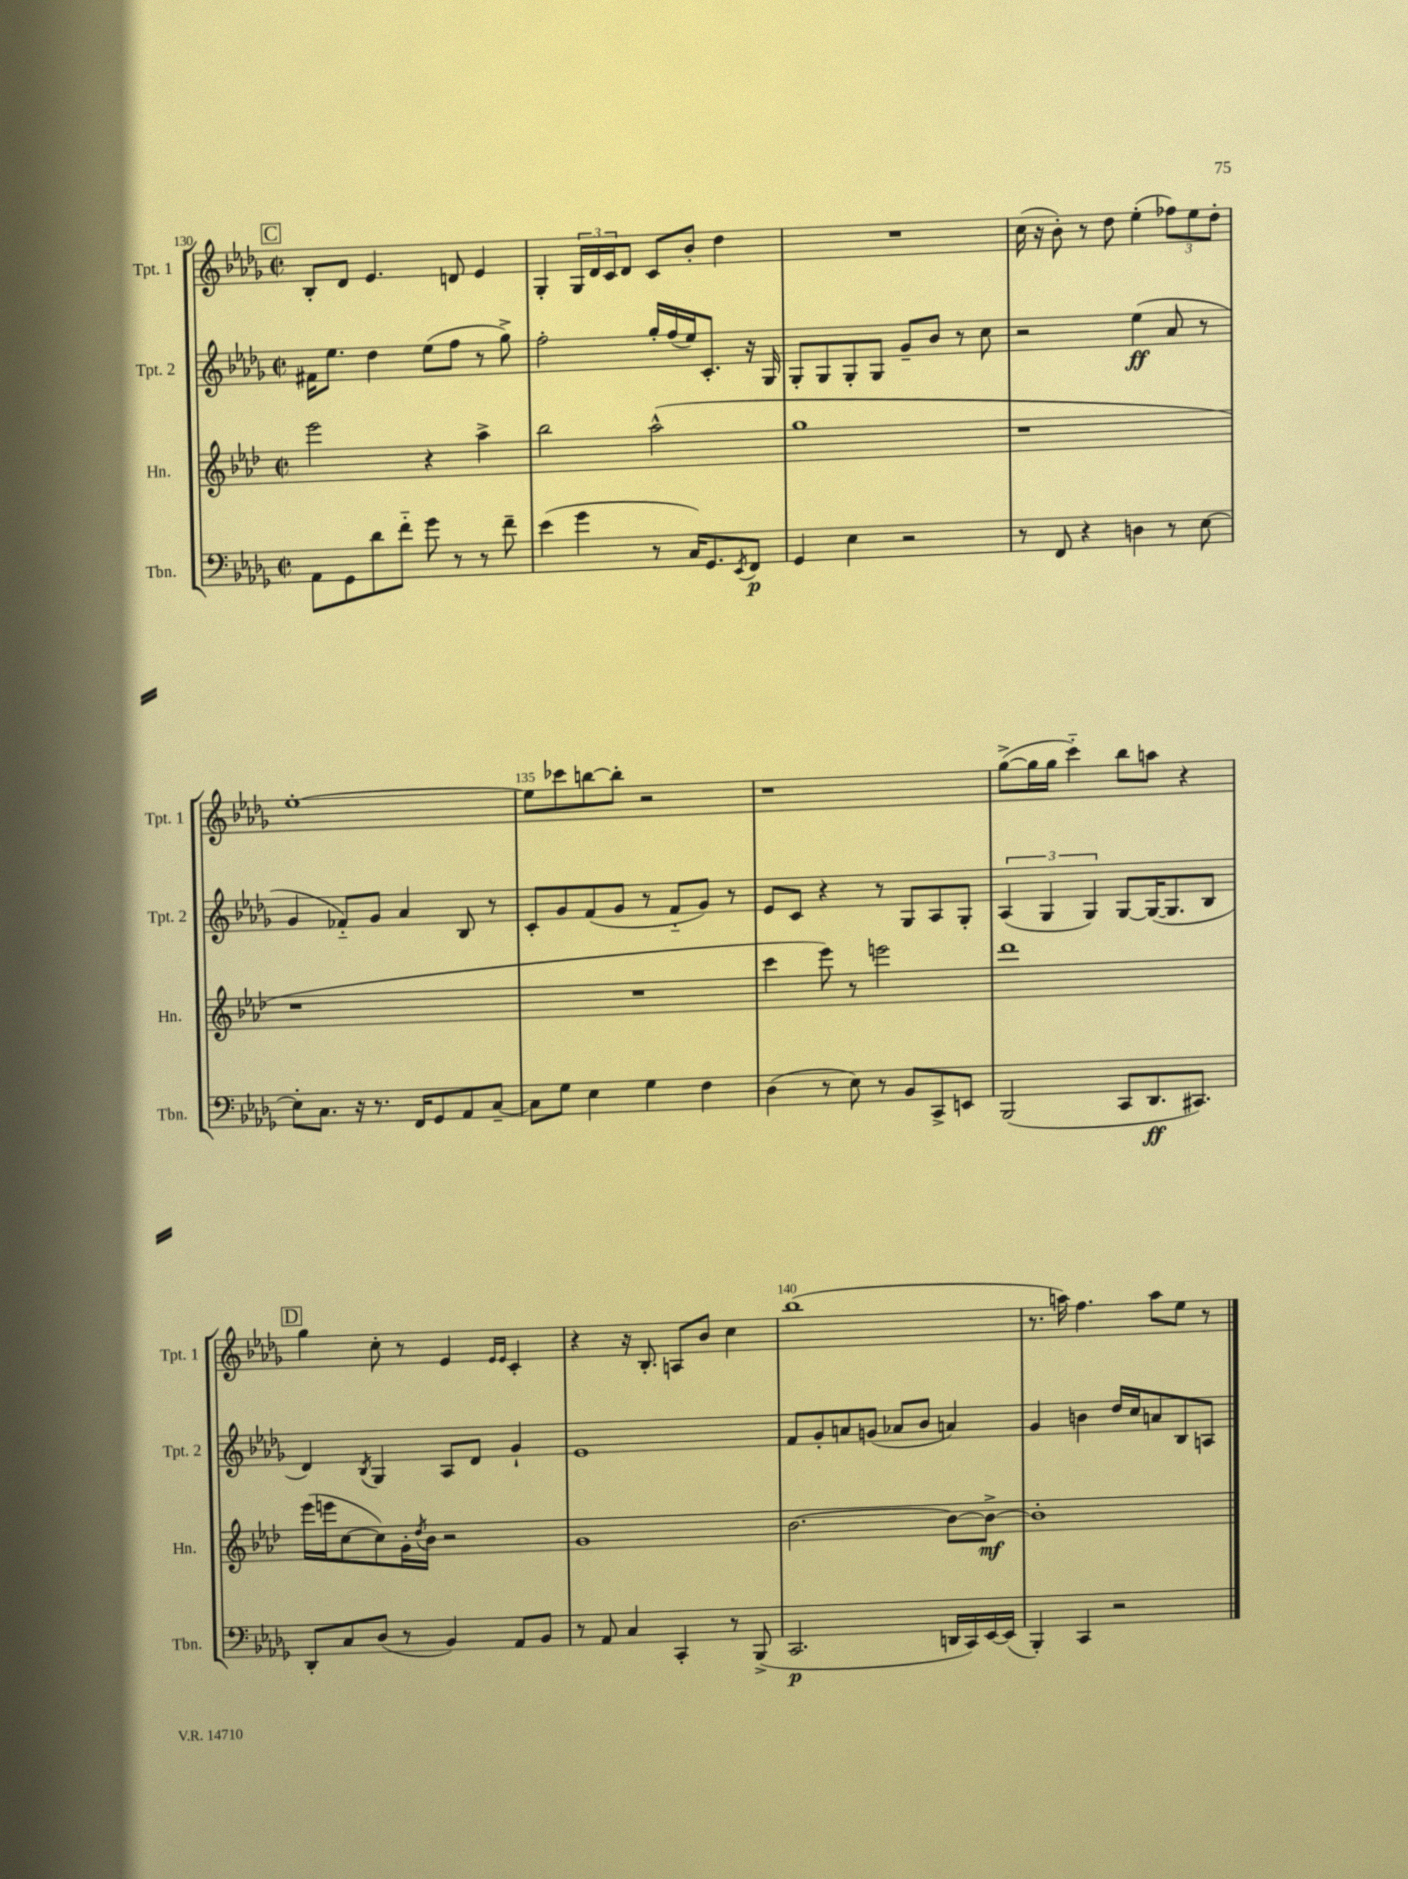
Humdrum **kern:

**kern	**dynam	**kern	**dynam	**kern	**dynam	**kern
*part4	*part4	*part3	*part3	*part2	*part2	*part1
*staff4	*staff4	*staff3	*staff3	*staff2	*staff2	*staff1
*I"Tbn.	*	*I"Hn.	*	*I"Tpt. 2	*	*I"Tpt. 1
*I'Tbn.	*	*I'Hn.	*	*I'Tpt. 2	*	*I'Tpt. 1
*clefF4	*	*clefG2	*	*clefG2	*	*clefG2
*k[b-e-a-d-g-]	*	*k[b-e-a-d-]	*	*k[b-e-a-d-g-]	*	*k[b-e-a-d-g-]
*M2/2	*	*M2/2	*	*M2/2	*	*M2/2
*met(c|)	*	*met(c|)	*	*met(c|)	*	*met(c|)
!!LO:REH:place=s1:t=C
=130	=130	=130	=130	=130	=130	=130
8AA-\L	.	2eee-\	.	16f#X\KL	.	8B-'/L
.	.	.	.	8.ee-\J	.	.
8GG-\	.	.	.	.	.	8d-/J
8d-\	.	.	.	4dd-\	.	4.e-/
8f\J	.	.	.	.	.	.
8g-\	.	4r	.	(8ee-\L	.	.
8r	.	.	.	8ff\J	.	8dn/
8r	.	4aa-^\	.	8r	.	4e-/
8f~\	.	.	.	8gg-^\)	.	.
=131	=131	=131	=131	=131	=131	=131
(4e-\	.	2bb-\	.	2ff'\	.	4G-'/
4g-\	.	.	.	.	.	24G-/LL
.	.	.	.	.	.	24d-/
.	.	.	.	.	.	24c/J
.	.	.	.	.	.	8d-/J
8r	.	(2aa-^^\	.	16gg-'/LL	.	8c/L
.	.	.	.	(16ff/	.	.
16C/KL)	.	.	.	16ee-/J)	.	8b-'/J
8.GG-/	.	.	.	8.c'/J	.	.
.	.	.	.	.	.	4dd-\
8qEE-/	.	.	.	.	.	.
8FF/J	p	.	.	16r	.	.
.	.	.	.	16G-/	.	.
=132	=132	=132	=132	=132	=132	=132
4GG-/	.	1gg	.	8G-'/L	.	1r
.	.	.	.	8G-/	.	.
4E-\	.	.	.	8G-'/	.	.
.	.	.	.	8G-/J	.	.
2r	.	.	.	8g-~/L	.	.
.	.	.	.	8b-/J	.	.
.	.	.	.	8r	.	.
.	.	.	.	8cc\	.	.
=133	=133	=133	=133	=133	=133	=133
8r	.	1r	.	2r	.	(16cc\
.	.	.	.	.	.	16r
8FF/	.	.	.	.	.	8b-'\)
4r	.	.	.	.	.	8r
.	.	.	.	.	.	8dd-\
4Dn\	.	.	.	(4ee-\	ff	(4ee-'\
8r	.	.	.	8a-/	.	12ff-X\L)
.	.	.	.	.	.	12ee-\
[8E-\	.	.	.	8r	.	.
.	.	.	.	.	.	12dd-'\J
!!LO:LB:g=z
=134	=134	=134	=134	=134	=134	=134
8E-'\L]	.	1r	.	4g-/	.	[1ee-'
8.C\J	.	.	.	.	.	.
.	.	.	.	8f-X/L)	.	.
16r	.	.	.	.	.	.
8.r	.	.	.	8g-/J	.	.
.	.	.	.	4a-/	.	.
16FF/KL	.	.	.	.	.	.
8GG-/	.	.	.	.	.	.
8AA-/	.	.	.	8B-/	.	.
[8C~/J	.	.	.	8r	.	.
=135	=135	=135	=135	=135	=135	=135
8C\L]	.	1r	.	8c'/L	.	8ee-\L]
8G-\J	.	.	.	8g-/	.	8ccc-X\
4E-\	.	.	.	(8f/	.	[8bbn\
.	.	.	.	8g-/J	.	8bb'\J]
4G-\	.	.	.	8r	.	2r
.	.	.	.	8f/L	.	.
4F\	.	.	.	8g-/J)	.	.
.	.	.	.	8r	.	.
=136	=136	=136	=136	=136	=136	=136
(4D-\	.	4ccc\	.	8e-/L	.	1r
.	.	.	.	8c/J	.	.
8r	.	8eee-\)	.	4r	.	.
8E-\)	.	8r	.	.	.	.
8r	.	2eeen\	.	8r	.	.
8BB-/L	.	.	.	8G-/L	.	.
8CC^/	.	.	.	8A-/	.	.
8EEn/J	.	.	.	8G-'/J	.	.
=137	=137	=137	=137	=137	=137	=137
(2BBB-/	.	1ddd-	.	(6A-/	.	([8gg-^\L
.	.	.	.	.	.	16gg-\L]
.	.	.	.	6G-/	.	.
.	.	.	.	.	.	16gg-\JJ
.	.	.	.	.	.	4ccc\)
.	.	.	.	6G-/)	.	.
8CC/L	.	.	.	[8G-/L	.	8bb-\L
8.DD-/	ff	.	.	(16G-/K_	.	8aan\J
.	.	.	.	8.G-/]	.	.
.	.	.	.	.	.	4r
8.CC#X/J)	.	.	.	.	.	.
.	.	.	.	8B-/J	.	.
!!LO:LB:g=z
!!LO:REH:place=s1:t=D
=138	=138	=138	=138	=138	=138	=138
8DD-'/L	.	(16eee-\LL	.	4d-/)	.	4gg-\
.	.	16eeen\J	.	.	.	.
8C/	.	[8cc\	.	.	.	.
.	.	.	.	8qB-/	.	.
(8D-/J	.	8cc\])	.	4G-/	.	8cc'\
8r	.	16g'\L	.	.	.	8r
.	.	8qdd-/	.	.	.	.
.	.	16b-\JJ	.	.	.	.
4BB-/)	.	2r	.	8A-/L	.	4e-/
.	.	.	.	8d-/J	.	.
.	.	.	.	.	.	16qqe-/LL
.	.	.	.	.	.	16qqe-/JJ
8AA-/L	.	.	.	4g-`/	.	4c'/
8BB-/J	.	.	.	.	.	.
=139	=139	=139	=139	=139	=139	=139
8r	.	1g	.	1e-	.	4r
8AA-/	.	.	.	.	.	.
4C/	.	.	.	.	.	16r
.	.	.	.	.	.	8.B-'/
4CC'/	.	.	.	.	.	8An/L
.	.	.	.	.	.	8b-/J
8r	.	.	.	.	.	4cc\
(8BBB-^/	.	.	.	.	.	.
=140	=140	=140	=140	=140	=140	=140
2.CC/	p	[2.b-\	.	8f/L	.	(1bb-
.	.	.	.	8g-'/	.	.
.	.	.	.	8an/	.	.
.	.	.	.	(8gn/J	.	.
.	.	.	.	8a-X/L	.	.
.	.	.	.	8b-/J	.	.
16DDn/LL	.	8b-\L_	.	4an/)	.	.
16CC/)	.	.	.	.	.	.
[16EE-/	.	8b-^\J_	mf	.	.	.
(16EE-/JJ]	.	.	.	.	.	.
=141	=141	=141	=141	=141	=141	=141
4BBB-'/)	.	1b-']	.	4g-/	.	8.r
.	.	.	.	.	.	16aan\)
4CC/	.	.	.	4bn\	.	4.ff\
2r	.	.	.	16dd-/LL	.	.
.	.	.	.	16cc/J	.	.
.	.	.	.	8an/	.	8aa\L
.	.	.	.	8B-/	.	8ee-\J
.	.	.	.	8An/J	.	8r
==	==	==	==	==	==	==
*-	*-	*-	*-	*-	*-	*-
